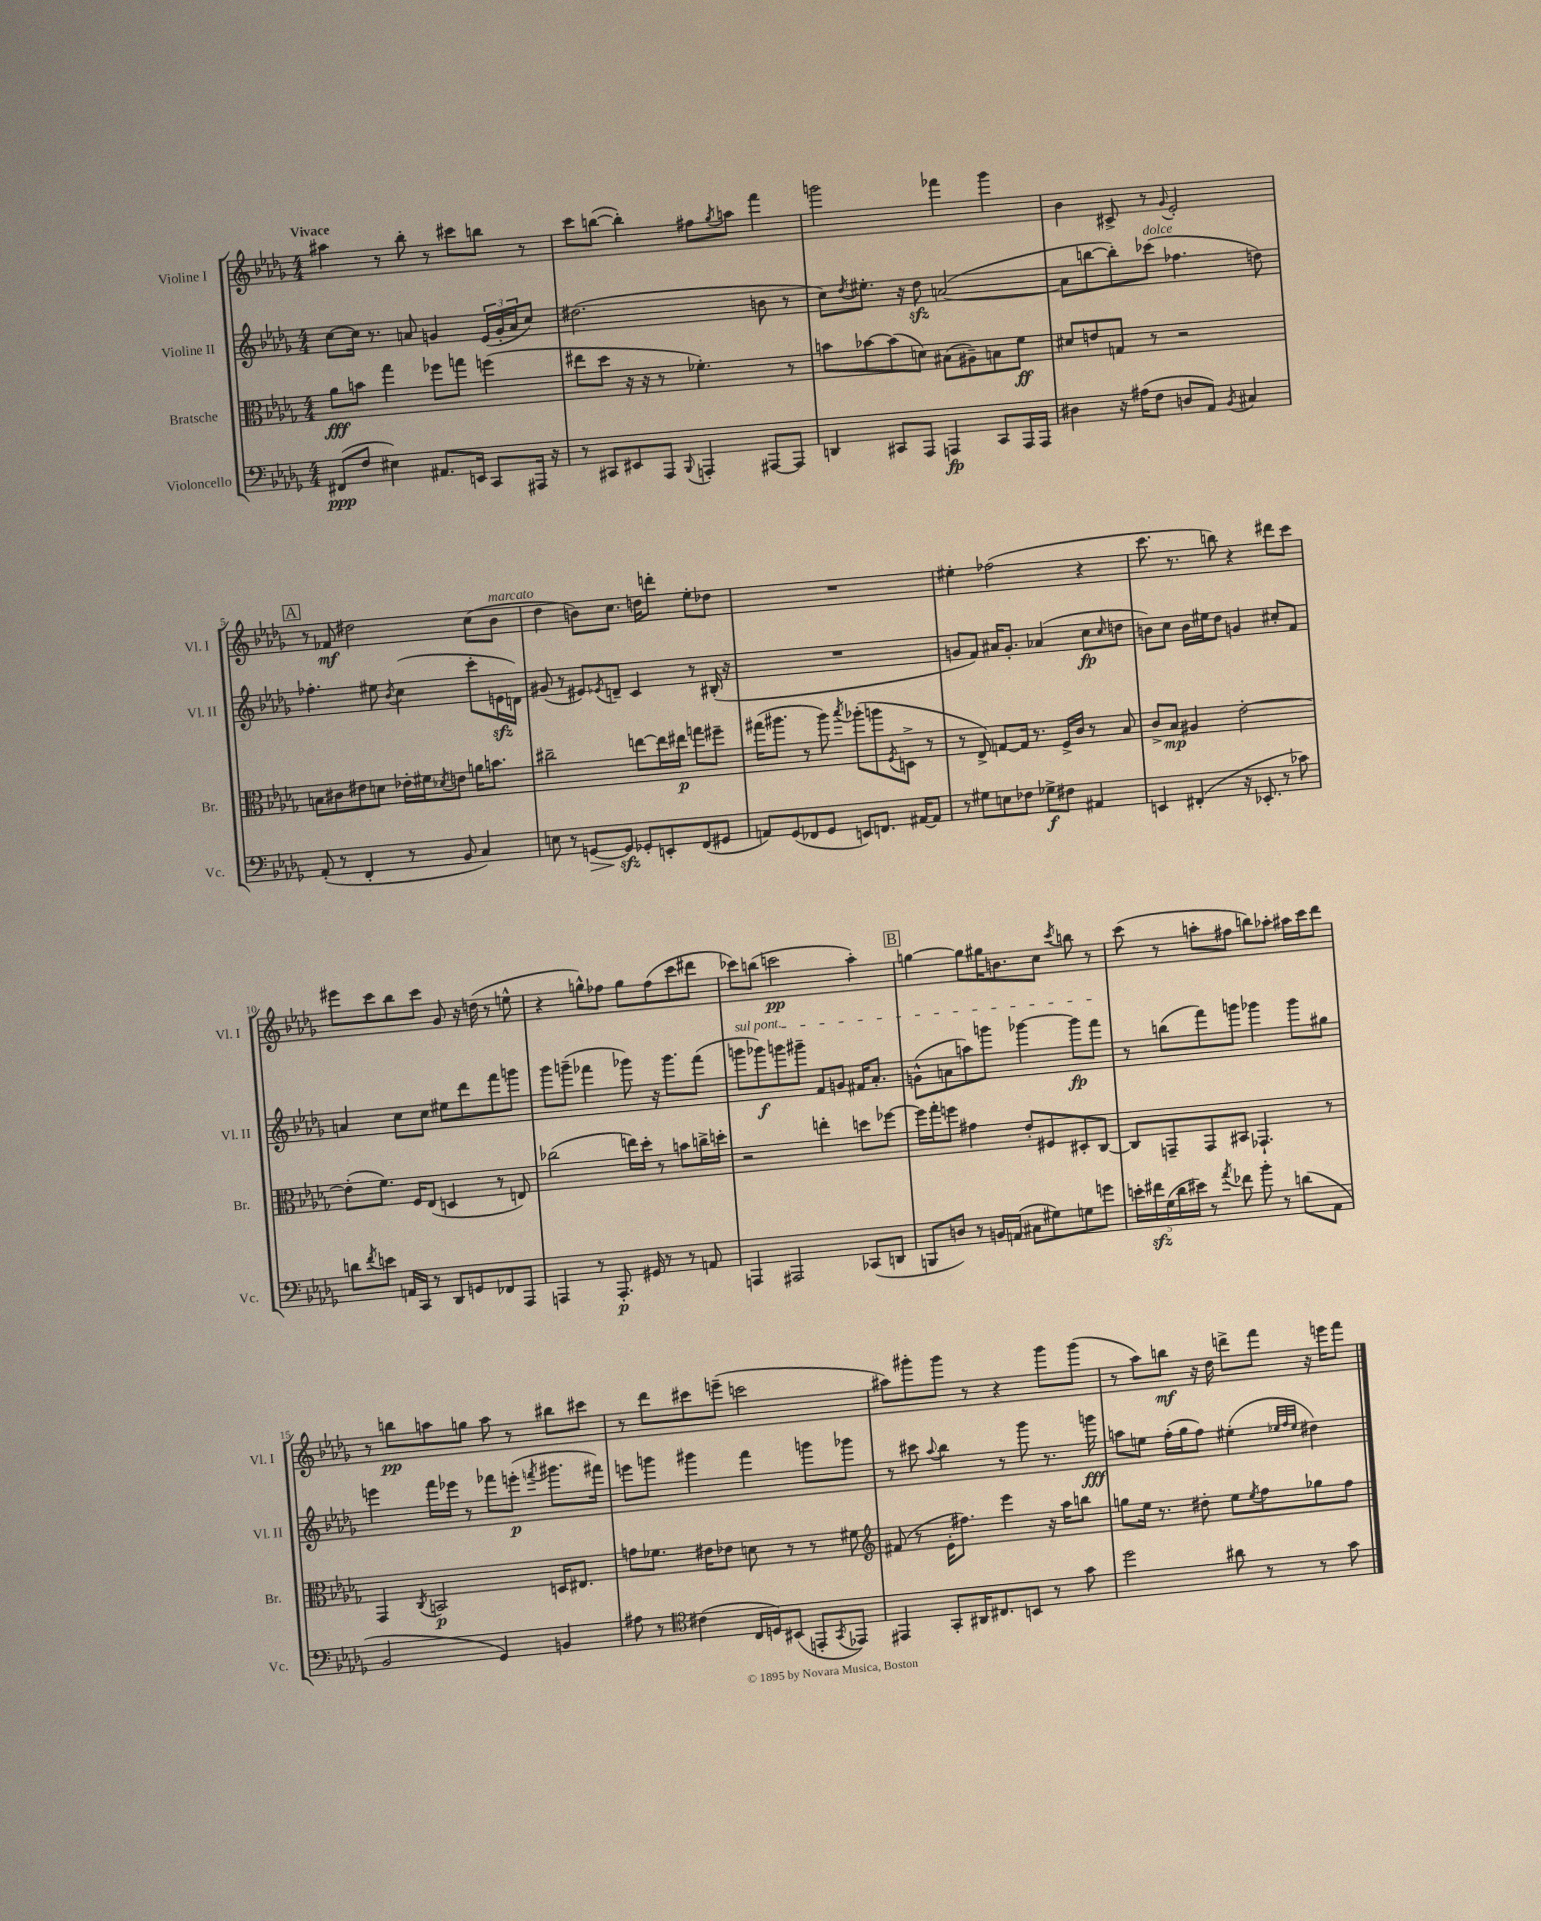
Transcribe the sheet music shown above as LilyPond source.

<<
\new StaffGroup <<
\new Staff = "s0" \with { instrumentName = "Violine I" shortInstrumentName = "Vl. I" } {
    \clef treble \key des \major \numericTimeSignature \time 4/4 \tempo "Vivace"
    ais''4 r8 bes''8-. r8 cis'''8 b''8 r8 |
    c'''8 b''8~( b''4-.) fis''8 \acciaccatura { ges''8 } a''8 f'''4 |
    g'''2 fes'''4 g'''4 |
    bes'4 cis'8-> r8 \appoggiatura { ges'8 } ees'2-. |
    \mark \markup { \box "A" } r8 fes'8\mf dis''2 c''8( bes'8^\markup { \italic "marcato" } |
    des''4 b'8) c''8. d''16 d'''8-. ees''8-. des''8 |
    R1 |
    eis''4-. fes''2( r4 |
    c'''8. r8. b''8) r4 dis'''8 c'''8 |
    eis'''8 c'''8 bes''8 c'''8 ges'8 r16 d''16( r8 e''8-^ |
    r4 g''8-^) fes''8 g''8 fes''8( c'''8 dis'''8 |
    ces'''8) b''8( c'''2\pp aes''4-.) |
    \mark \markup { \box "B" } g''4~ g''8 gis''16 b'8. c''8 \acciaccatura { c'''8 } b''8 r8 |
    c'''8( r8 a''8-. fis''8 b''8) aes''8-. ais''16 c'''16 des'''8 |
    r8 b''8\pp a''8 g''8 a''8 r8 bis''8 cis'''8 |
    r8 des'''8 cis'''8 e'''8--( c'''2 |
    ais''8) gis'''8-. gis'''8 r8 r4 gis'''8 gis'''8( |
    r8 aes''8) b''8\mf r16 des''16 d'''8-> f'''8 r16 e'''16 f'''8 \bar "|." |
}
\new Staff = "s1" \with { instrumentName = "Violine II" shortInstrumentName = "Vl. II" } {
    \clef treble \key des \major \numericTimeSignature \time 4/4
    c''8~ c''16 r8. a'8 g'4 \tuplet 3/2 { ees'16( g'16-. a'16 } c''8) |
    dis''2.( b'8 r8 |
    c''8) \acciaccatura { des''8 } eis''8.-. r16 des''8\sfz a'2~( |
    a'8 b''8~ b''8-.) ces'''8^\markup { \italic "dolce" }( fes''4. d''8) |
    \mark \markup { \box "A" } fes''4.-. eis''8 \acciaccatura { bes'8 } c''4( c'''8-. e'16\sfz d'16) |
    gis'8( r8 eis'8) \acciaccatura { ees'8 } d'8-- c'4 r8 bis16-.( r16 |
    R1 |
    g'8 f'8) ais'16 g'8.-. aes'4( c''8\fp \grace { c''16 } d''8 |
    b'8) c''8 b'16 eis''16 des''8 g'4 cis''8-. f'8 |
    a'4 c''8 c''8 eis''8 des'''8 f'''8 g'''8 |
    ges'''8 g'''8--( fes'''4 ges'''8) r16 ges'''8. fes'''8( |
    \once \override TextSpanner.bound-details.left.text = \markup { \italic "sul pont." } g'''8\startTextSpan ges'''8\f) g'''8 gis'''8-- f'8 g'8 fis'16 aes'8.-. |
    \mark \markup { \box "B" } g'8-^( a'8 a''8) g'''8 ges'''4~ ges'''8\fp f'''8\stopTextSpan |
    r8 b''8( f'''8) g'''8 ges'''4 ges'''8 gis''8 |
    e'''4 f'''16 ees'''16 r8 fes'''8 e'''8-.\p( \acciaccatura { f'''8 } gis'''8. fis'''16) |
    e'''8 g'''8 gis'''4 f'''4 g'''8 ges'''8 |
    r8 cis'''8 \appoggiatura { aes''8 } bes''4 r8 ges'''8 r8. g'''16\fff |
    a''8 e''8 f''16-.( ges''16 f''8) eis''4-.( \grace { ees''32 f''32 ees''32 } dis''4) \bar "|." |
}
\new Staff = "s2" \with { instrumentName = "Bratsche" shortInstrumentName = "Br." } {
    \clef alto \key des \major \numericTimeSignature \time 4/4
    aes'8\fff b'8 ges''4 fes''8 g''8 f''4( |
    eis''8 des''8 r16 r16 r8 fes'4.-.) r8 |
    b'8 bes'8~ bes'8( d'8) bis8( ais8--) b8 f'8\ff |
    dis'8 e'8 g8 r8 r2 |
    \mark \markup { \box "A" } b8 cis'8 eis'8 d'8 ees'16-. fis'16 \acciaccatura { des'8 } e'8 a'16 b'8. |
    cis''2-- e''8~ e''16 eis''16\p g''8 fis''8-- |
    gis''16( ais''8. r8 ais''8) \acciaccatura { bes''8 } aes''8-.( a''8 \acciaccatura { f8 } d8-> r8 |
    r8 ees8->) g8~ g16 r8. f16-> c'16 r8 bes8 |
    c'8-> bes8\mp ais4 ees'2~-. |
    ees'8-.( f'8.) f16 ees8( d4 r8 e8) |
    ces''2( e''16) des''16-. r8 b'8 c''16-> d''16-. |
    r2 e''4-. d''8 fes''8~ |
    \mark \markup { \box "B" } fes''16 ges''16-. f''8 gis'4 ees'8-. fis8 dis8-. c8~ |
    c8 g,8-- g,8 bis,8 ges,4.-! r8 |
    ges,4 \acciaccatura { c8 } b,2\p d16 eis8. |
    g'8 fes'8. eis'16 ees'8 d'8 r8 r8 fis'8 |
    \clef treble fis'8( r8 ees'16-. fis''8.) ees'''4 r16 aes''16 b''8 |
    g''8 ees''16 r8. dis''8-. ees''8 \acciaccatura { ees''8 } f''8 ges''8 f''8 \bar "|." |
}
\new Staff = "s3" \with { instrumentName = "Violoncello" shortInstrumentName = "Vc." } {
    \clef bass \key des \major \numericTimeSignature \time 4/4
    fis,8\ppp( f8 eis4) ais,8. e,16 c,8 ais,,16 r16 |
    r8 cis,8 eis,8 aes,,8 \appoggiatura { bes,,8 } a,,4-. ais,,8~ ais,,8 |
    d,4 cis,8 aes,,8 a,,4\fp cis,8 a,,16 a,,16 |
    dis4 r16 ais16( f8 d8 aes,8) \acciaccatura { bes,8 } cis4 |
    \mark \markup { \box "A" } aes,8-.( r8 f,4-. r8 bes,8 c4) |
    e8 r8 g,8~\> g,8\sfz\! ges,8-. e,8-. f,8( gis,8 |
    a,8) ges,8( fes,8 ges,8 e,8) f,8. ais,16~ ais,8 |
    r8 gis8 e8 fes8 ges8->\f fis8 ais,4 |
    e,4 fis,4-.( r16 ees,8.-. r8 ces'8) |
    d'8 \acciaccatura { f'8 } e'8 a,16 c,16 r8 des,8 g,8 fes,8 aes,,8 |
    a,,4 r8 a,,8.-.\p gis,16 r8 r8 a,8 |
    a,,4 ais,,2 ces,8( d,8 |
    \mark \markup { \box "B" } b,,8 d8) r8 b,16 a,16( cis8 gis8) g8 g'8 |
    \tuplet 5/4 { e'16-. fis'16\sfz ges16( des'16 eis'16) } r8 \acciaccatura { aes'8 } fes'8 bes'8-. r8 d'8( aes,8 |
    bes,2 ges,4) b,4 |
    ais8 r8 \clef tenor cis'4( c16 d16) bis,8( e,8-. \acciaccatura { ges,8 } ees,8) |
    eis,4 ges,8-. ais,16 cis8. b,8 r8 ges'8 |
    des''2 ais'8 r8 r8 ges'8 \bar "|." |
}
>>
>>
